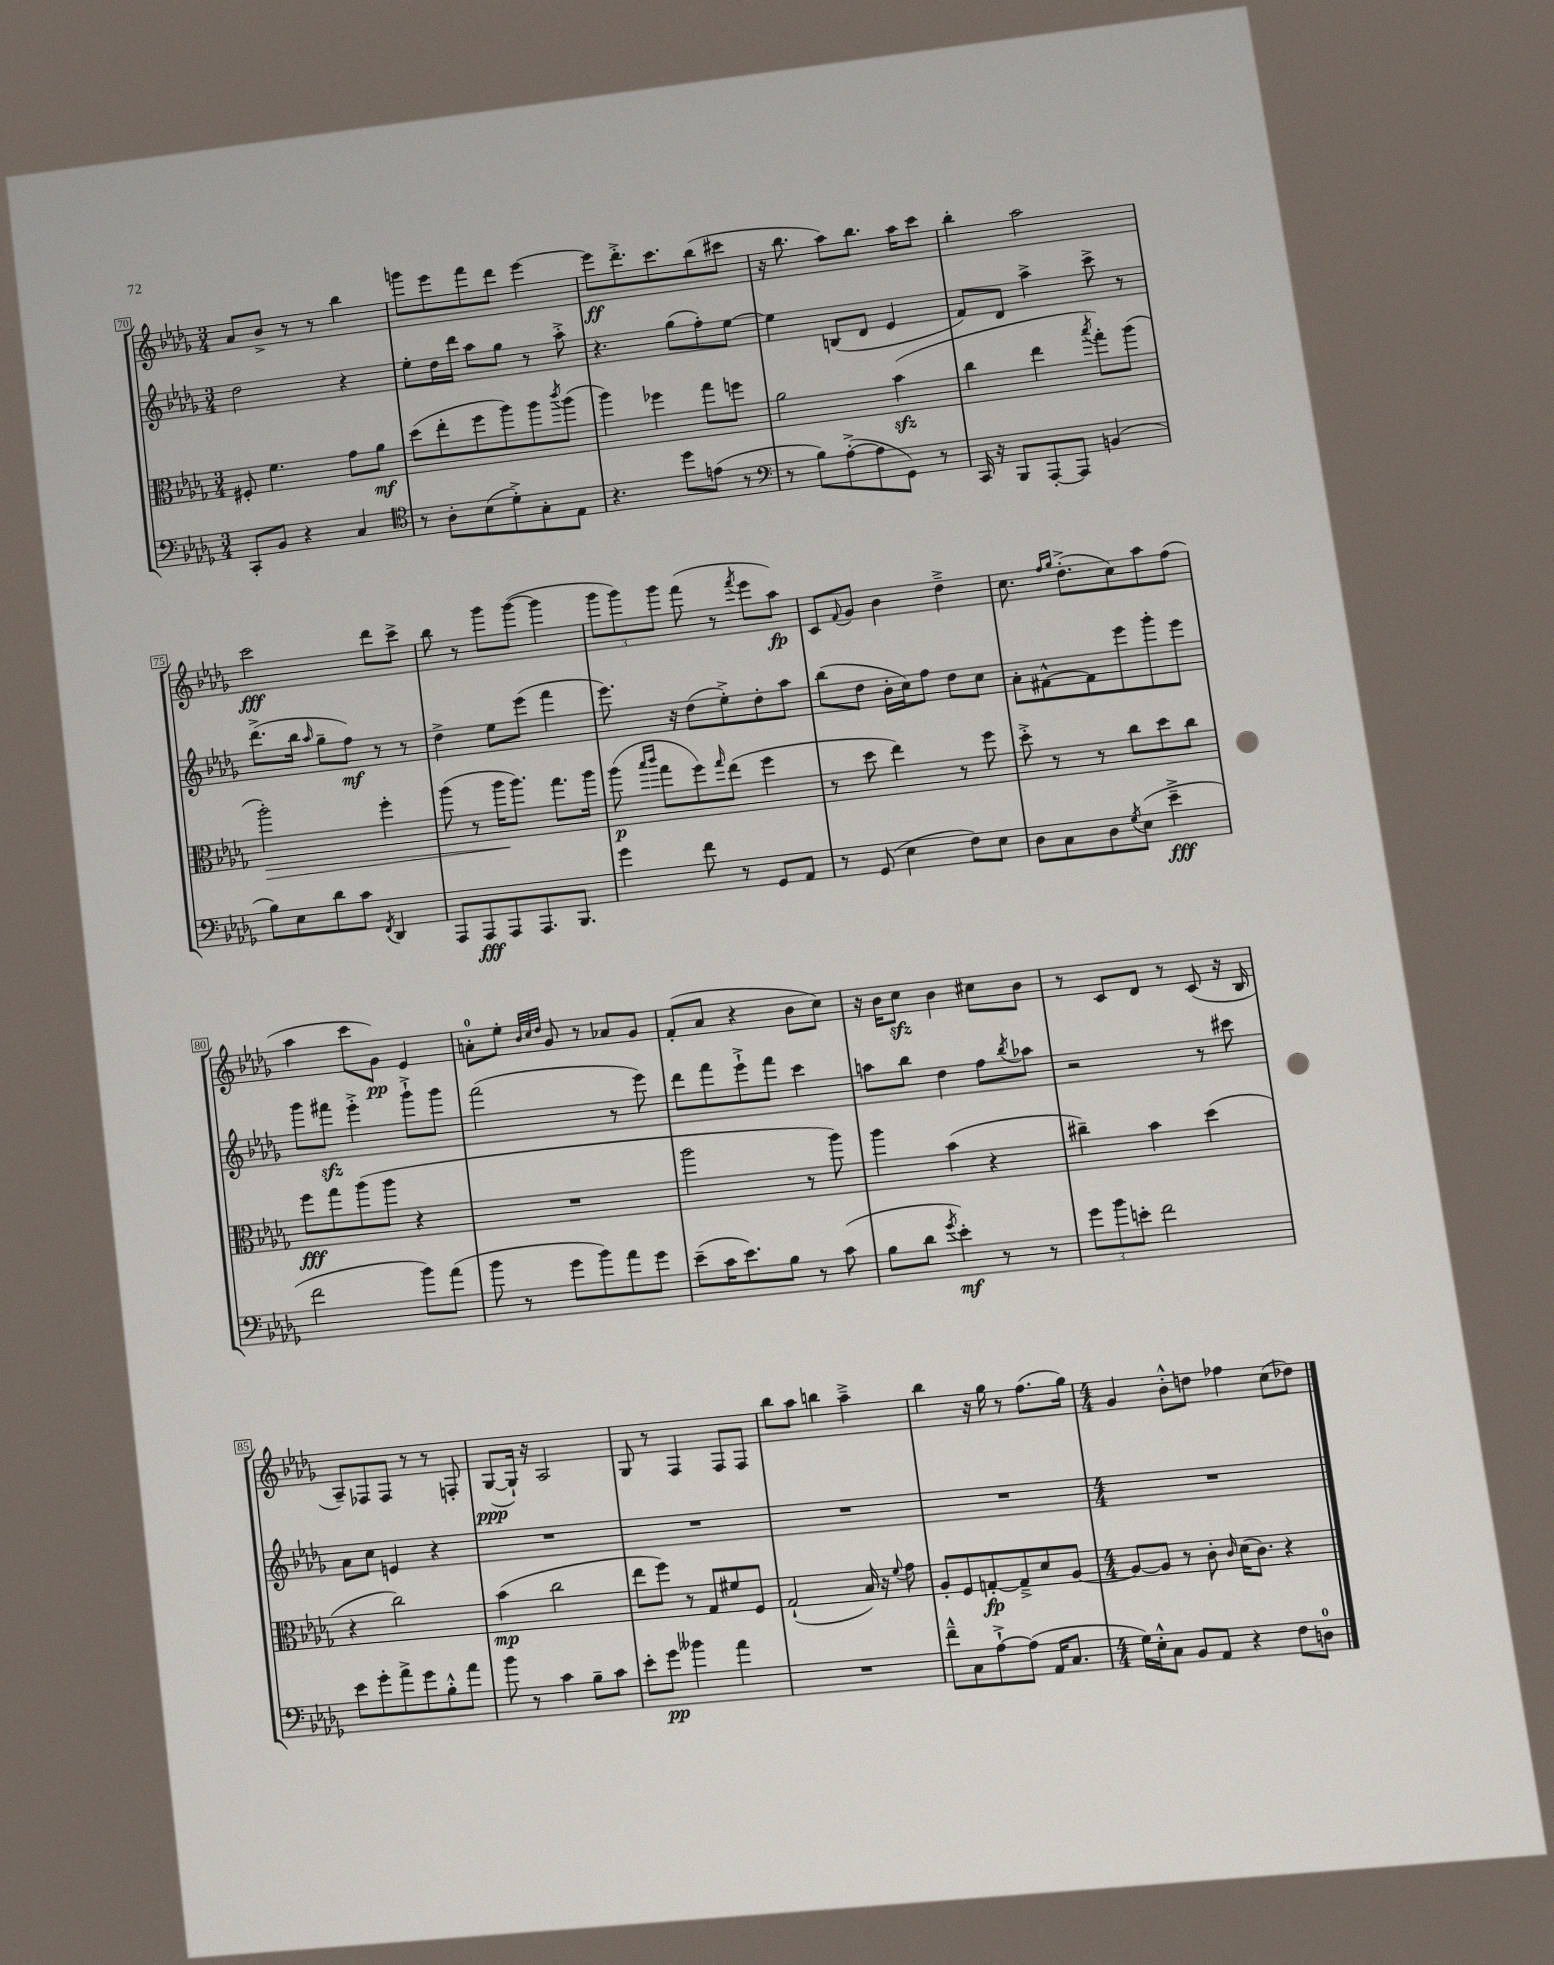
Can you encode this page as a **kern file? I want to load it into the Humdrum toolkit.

**kern	**kern	**kern	**kern
*staff4	*staff3	*staff2	*staff1
*clefF4	*clefC3	*clefG2	*clefG2
*k[b-e-a-d-g-]	*k[b-e-a-d-g-]	*k[b-e-a-d-g-]	*k[b-e-a-d-g-]
*M3/4	*M3/4	*M3/4	*M3/4
8CC'/L	8F#'/	2dd-\	8a-/L
8BB-/J	4.f\	.	8b-^/J
4r	.	.	8r
.	.	.	8r
4C/	8g-\L	4r	4bb-\
.	8a-\J	.	.
=	=	=	=
*clefC4	*	*	*
8r	(8dd-\L	8ee-'\L	8ggg\L
8A-'\L	8ee-'\	16dd-\L	8eee-\
.	.	16ddd-\JJ	.
(8B-\	8ff\	8aa-\L	8fff\
8d-'^\)	8aa-\)	8gg-\J	8ddd-\J
8G-'\	8aa-\	8r	[4eee-\
.	8qccc/	.	.
8E-\J	(8aa-\J	8aa-'^\	.
=	=	=	=
4.r	4aa-\)	4.r	8eee-\]L
.	.	.	8.ddd-'^\
.	4ff-\	.	.
.	.	.	8.ccc\
8dd-\L	.	(8gg-\L	.
(8e\J	8gg-\L	8ff'\)	(8bb-\
8r	8ff\J	[8ee-\J	8ccc#\J
=	=	=	=
*clefF4	*	*	*
8r	2a-\	4ee-\]	16r
.	.	.	8.bb-\
8B-\L)	.	.	.
([8A-'^\	.	(8B/L	8aa-\L)
8A-\]	.	8d-/J	8.bb-\J
8GG-\J)	(4b-\	4e-/	.
.	.	.	16aa-\LK
8r	.	.	8ccc\J
=	=	=	=
16CC/	4cc\	8f/L)	4bb-'\
16r	.	.	.
8BBB-/L	.	8d-/J	.
[8AAA-'/	4ee-\	4aa-^\	2aa-\
8AAA-/]J	.	.	.
.	8qbb-/	.	.
(4BB/	8gg-'\L)	8ccc^\	.
.	(8aa-\J	8r	.
=	=	=	=
8B-\L)	2aa-'\)	(8.ddd-^\L	2ccc\
8E-\	.	.	.
.	.	16bb-\Jk	.
.	.	16qqaa-/	.
8d-\	.	8gg-~\L	.
8c\J	.	8ff\J)	.
8qFF/	.	.	.
4DD-/	4ff'\	8r	8ddd-\L
.	.	8r	8ccc^\J
=	=	=	=
8AAA-/L	(8aa-\	4dd-^\	8bb-\
8AAA-/	8r	.	8r
8AAA-/	16aa-\LK	8ee-\L	8ggg-\L
.	8.aa-\J)	.	.
8.AAA-/	.	(8eee-\J	([8ggg-\J
.	8.gg-\L	4fff\	4ggg-\]
8.BBB-/J	.	.	.
.	16aa-\Jk	.	.
=	=	=	=
4g-\	(8aa-\	8.eee-\)	12ggg-\L
.	.	.	12ggg-\)
.	16qqbb-/LL	.	.
.	16qqccc/JJ	.	.
.	8gg-\L	.	.
.	.	.	12ggg-\J
.	.	16r	.
8f\	8ff\)	(8dd-\L	(8fff\
.	16qqgg-/	.	.
8r	(8ee-\J	8ee-'^\)	8r
.	.	.	8qfff/
8GG-/L	4ff\	8dd-'\	8eee-\L
8AA-/J	.	8aa-\J	8aa-\J)
=	=	=	=
8r	8r	(8bb-\L	8c/L
.	.	.	8qqf/
(8GG-/	8dd-\	8dd-\J	8g-/J
4E-\	4ee-\)	16b-'\LL	4b-\
.	.	16cc\J)	.
.	.	8ff\J	.
8F\L)	8r	8dd-\L	4dd-~^\
8E-\J	8ff\	8cc\J	.
=	=	=	=
8D-\L	8dd-'^\	8a-'\L	8.cc\
8C\	8r	[8f#^^\	.
.	.	.	16qqff/LL
.	.	.	16qqgg-/JJ
.	.	.	(8.dd-'^\L
8D-\	8r	8f#\]	.
8qG-/	.	.	.
(8E-\J	8cc\L	8eee-\	8cc\)
4e-~^\	8dd-\	8ggg-'\	8aa-\
.	8cc\J	8eee-\J	(8ff\J
=	=	=	=
2f\	8ff\L	8ggg-\L	4aa-\
.	8gg-\	8fff#\J	.
.	(8aa-\	4eee-'^\	8ccc\L
.	8aa-\J	.	8g-\J)
8b-\L)	4r	8ggg-`^\L	4e-/
(8a-\J	.	8ggg-\J	.
=	=	=	=
8b-\	2.r	(2fff\	8a'\L
8r	.	.	8ee-'\J
.	.	.	32qqb-/LLL
.	.	.	32qqcc/
.	.	.	32qqdd-/JJJ
8g-\L	.	.	8g-/
8b-\)	.	.	8r
8a-\	.	8r	8a-/L
8g-\J	.	8eee-\)	8g-/J
=	=	=	=
(8e-~\L	2aa-\	8ddd-\L	(8f'/L
16c\K	.	8fff\	8a-/J
8.e-\)	.	.	.
.	.	8eee-`^\	4r
8B-\J	.	8fff\J	.
8r	8r	4ccc\	8b-\L
(8c\	8aa-\)	.	8cc\J)
=	=	=	=
8B-\L	4aa-\	8aa\L	16r
.	.	.	16b-\LK
8d-\J	.	8bb-\J	8cc\J
8qg-/	.	.	.
4e-'\)	(4b-\	4dd-\	4b-\
8r	4r	8ff\L	8cc#\L
.	.	8qbb-/	.
8r	.	8aa-\J	8b-\J
=	=	=	=
12g-\L	4cc#~\)	2r	8r
12b-\	.	.	.
.	.	.	8c/L
12e'\J	.	.	.
2f\	4b-\	.	8d-/J
.	.	.	8r
.	(4dd-\	8r	(8c/
.	.	8ccc#\	16r
.	.	.	16B-/
=	=	=	=
8e-\L	4r	8a-\L	8A-~/L)
8g-'\	.	8cc\J	8F-/
8a-^\	2cc\)	4e/	8F-/J
8g-\	.	.	8r
8B-'^^\	.	4r	8r
8a-\J	.	.	8F'/
=	=	=	=
8b-\	(4b-\	2.r	([8G-/L
8r	.	.	16G-`/]Jk)
.	.	.	16r
4c\	2cc\	.	2A-/
8B-~\L	.	.	.
8c\J	.	.	.
=	=	=	=
8e-'\L	8ee-\L	2.r	8G-/
8g-\J	8ff\J)	.	8r
4b--\	8r	.	4F/
.	8G-/L	.	.
4a-\	8f#/	.	8F/L
.	8F/J	.	8F/J
=	=	=	=
2.r	(2G-`/	2.r	8bb-\L
.	.	.	8aa-\J
.	.	.	4bb\
.	16B-/)	.	4aa-~^\
.	16r	.	.
.	8qqf/	.	.
.	8g-\	.	.
=	=	=	=
8f~^^\L	8A-'/L	2.r	4bb-\
8C\	8F/	.	.
[8A-`^\	[8G'/	.	16r
.	.	.	16gg-\
(8A-\]J	8G~^/]	.	8r
16AA-/LK	8d-/	.	(8.ff\L
8.C/J	.	.	.
.	[8A-/J	.	.
.	.	.	16gg-\Jk)
=	=	=	=
*M4/4	*M4/4	*M4/4	*M4/4
16G-\LL)	8A-/_L	1r	4g-/
16E-'^^\J	.	.	.
8C\J	8A-/]J	.	.
8BB-/L	8r	.	8b-'^^\L
8AA-/J	8c'\	.	8dd\J
.	16qqc/	.	.
4r	(16d-\LK	.	4ff-\
.	8.c\J)	.	.
8F\L	4r	.	(8cc\L
8D\J	.	.	8dd-\J)
==	==	==	==
*-	*-	*-	*-
